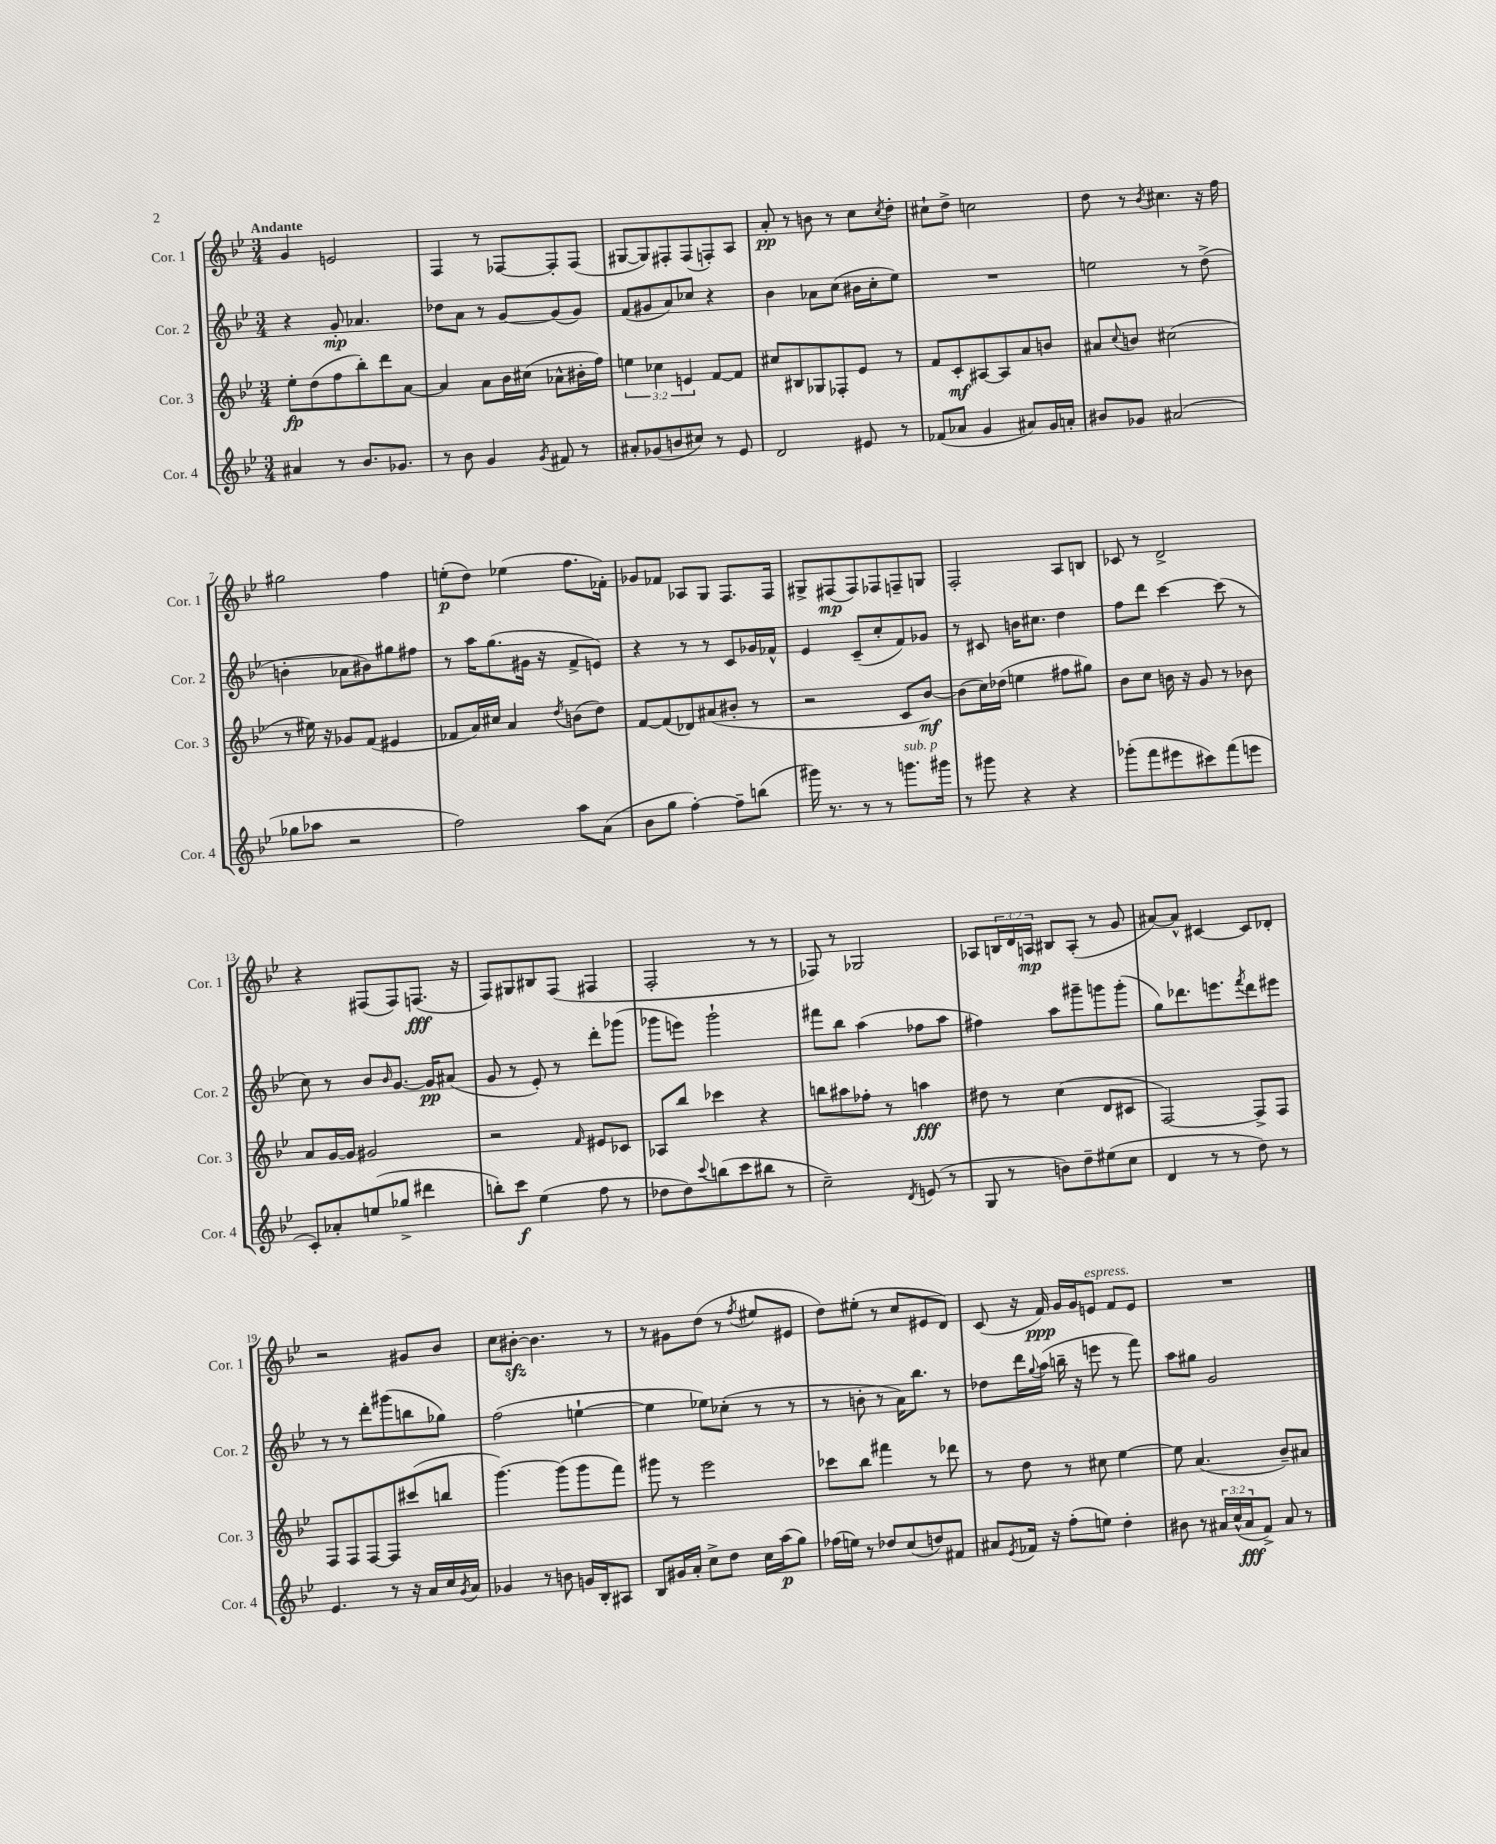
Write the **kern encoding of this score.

**kern	**kern	**kern	**kern
*staff4	*staff3	*staff2	*staff1
*clefG2	*clefG2	*clefG2	*clefG2
*k[b-e-]	*k[b-e-]	*k[b-e-]	*k[b-e-]
*M3/4	*M3/4	*M3/4	*M3/4
4a#/	8ee-'\L	4r	4g/
.	(8dd\	.	.
8r	8ff\	8g'/	2e/
8.b-/L	8bb-'\)	4.a-/	.
.	8ddd\	.	.
8.g-/J	.	.	.
.	[8a\J	.	.
=	=	=	=
8r	4a/]	8dd-\L	4F/
8b-\	.	8a\J	.
4g/	8a\L	8r	8r
.	16b-\L	[8g/L	[8F-/L
.	(16cc#\JJ	.	.
8qg/	.	.	.
8f#/	8a-^^\L	(8g/]	8F-'/]
8r	16b#'\L	8g/J)	(8F-/J
.	16ff\JJ)	.	.
=	=	=	=
8a#'/L	6ee\	(8f/L	[8G#/L
(8g-/	.	8g#/	8G#/])
.	6cc-\	.	.
8b/	.	8a/)	8F#'/
.	6e/	.	.
8cc#/J)	.	8cc-/J	(8F#/
8r	[8f/L	4r	8F'/)
8e-/	8f/]J	.	8A/J
=	=	=	=
2d/	8cc#/L	4b-\	8a'/
.	8B#/	.	8r
.	8G-/	8a-\L	8b\
.	8F-'/	(8cc\J	8r
8e#/	8e-/J	16b#\LL	8cc\L
.	.	16cc'\J	.
.	.	.	8qcc/
8r	8r	8ee-\J)	8dd'\J
=	=	=	=
(8f-/L	8f/L	2.r	8cc#`\L
8a-/J	8c'/	.	8dd^\J
4g/	[8A#/	.	2cc\
.	8A#/]	.	.
8a#/L)	8a/	.	.
16g/L	8b/J	.	.
16a'/JJ	.	.	.
=	=	=	=
8b#/L	8a#/L	2ee\	8dd\
.	8qqcc/	.	.
8g-/J	8b/J	.	8r
.	.	.	8qb-/
(2a#/	(2cc#\	.	4.cc#\
.	.	8r	.
.	.	(8dd^\	16r
.	.	.	16ff\
=	=	=	=
8gg-\L	8r	4b'\	2gg#\
8aa-\J	16ee#\)	.	.
.	16r	.	.
2r	8g-/L	8a-\L	.
.	(8f/J	8b#\)	.
.	4e#/	8gg#\	4ff\
.	.	8ff#\J	.
=	=	=	=
2ff\)	8f-/L	8r	(8ee'\L
.	16a/L)	16aa\LK	8dd\J)
.	16cc#/JJ	(8.gg\	.
.	4a/	.	(4ee-\
.	.	16g#\Jk	.
.	.	16r	.
.	8qdd/	.	.
8aa\L	(8b\L	8f^/L	8.ff\L
(8a\J	8dd\J)	8e/J)	.
.	.	.	16f-'\Jk)
=	=	=	=
8b-\L	[8f/L	4r	8g-/L
8gg\J	(8f/]	.	8f-/J
[4ff'\)	8d-/)	8r	8A-/L
.	(8a#/	8r	8G/J
8ff~\]L	8b#'/J	8c/L	8.F/L
(8bb\J	8r	16g-/L	.
.	.	16f-^^/JJ	16F/Jk
=	=	=	=
16ggg#\)	2r	4e-/	8G#^/L
8.r	.	.	.
.	.	.	(8F#/
8r	.	(8c~/L	8F#/)
8r	.	8cc'/	8F-/
8.ggg\L	8c/L	8f/)	8F~/
.	[8b-/J)	8g-/J	8G/J
16ggg#\Jk	.	.	.
=	=	=	=
8r	(8b-\]L	8r	2F'/
8ggg#\	16cc\L)	8c#/	.
.	(16dd-\JJ	.	.
4r	4ee\	16b\LK	.
.	.	8.cc#\J	.
4r	8ff#\L	4dd\	8A/L
.	8gg#\J)	.	8B/J
=	=	=	=
(8ggg-'\L	8b-\L	8ff\L	8c-/
8fff\	8cc\J	8ddd\J	8r
8eee#\	16b\	[4ccc\	2d^/
.	16r	.	.
8ccc#\)	8g/	.	.
(8fff\	8r	(8ccc\]	.
8eee\J	8b-\	8r	.
=	=	=	=
8c'/L)	8a/L	8cc\)	4r
8a-'/	[16g/L	8r	.
.	16g/]JJ	.	.
(8ee/	2g#/	8b-/L	(8F#/L
.	.	16qqb-/	.
8gg-^/J	.	[8.g/J	8F#/)
4ddd#\	.	.	(8.F/J
.	.	16g/]LK	.
.	.	(8a#/J	.
.	.	.	16r
=	=	=	=
8bb'\L)	2r	8g/	8F/L)
8ccc\J	.	8r	8G#/
(4ee-\	.	8e-'/)	8B#/
.	.	8r	(8F/J
.	16qqf/	.	.
8ff\	8e#/L	8ddd'\L	4F#/
8r	8c-/J	(8ggg-\J	.
=	=	=	=
8dd-\L	8A-/L	8ggg-\L	2F'/
8dd-\)	8bb-/J	8eee\J)	.
8qqccc/	.	.	.
(8bb\	4ccc-\	2ggg-`\	.
8ccc\	.	.	.
8bb#\J	4r	.	8r
8r	.	.	8r
=	=	=	=
2cc~\)	8bb\L	8fff#\L	8F-/)
.	8aa#\	8bb-\J	8r
.	8ff-'\J	(4aa\	2G-/
.	8r	.	.
8qd/	.	.	.
(8e/	4aa\	8ff-\L	.
8r	.	8aa\J	.
=	=	=	=
8G/	8dd#\	4ff#\)	8A-/L
8r	8r	.	24B/L
.	.	.	24d/
.	.	.	24A/JJ
8b\L)	(4cc\	8aa\L	8B#/L
8dd~\	.	8ggg#~\	(8A'/J
(8ee#\	8d/L	8ggg\	8r
8cc\J	8c#/J	(8ggg'\J	8g/
=	=	=	=
4d/	[2F/)	8gg\L)	[8a#/L)
.	.	8.ddd-\	8a#^^/]J
8r	.	.	[4c#/
.	.	8.eee\	.
8r	.	.	.
.	.	8qfff/	.
8dd\)	8F^/]L	8ddd-\	8c#/]L
8r	8F/J	8eee#\J	8d-'/J
=	=	=	=
4.e-/	8F/L	8r	2r
.	8F/	8r	.
.	[8F/	8ddd'\L	.
8r	8F/]	(8ggg#\	.
16r	(8ccc#/	8bb\	8g#/L
16a/LL	.	.	.
16cc/	8bb/J	8gg-\J)	8b-/J
8qg/	.	.	.
16a/JJ	.	.	.
=	=	=	=
4g-/	[4.ggg\)	(2ff\	8cc\L
.	.	.	[8b#'\J
8r	.	.	4.b#\]
8b\	(8ggg\]L	.	.
16g/LL	8ggg\	[4ee`\	.
16B-'/J	.	.	.
8A#/J	8fff\J)	.	8r
=	=	=	=
8B-/L	8ggg#\	4ee\]	8r
16g#/L	8r	.	8g#\L
16a'/JJ	.	.	.
8cc^\L	2eee-\	8ee-\L)	(8dd\J
8dd\J	.	(8cc-'\J	8r
.	.	.	8qff/
16cc\LL	.	8r	8ee#/L
(16aa\J	.	.	.
8gg\J)	.	8r	8e#/J
=	=	=	=
(16ff-\LL	8ccc-\L	8r	8dd\L)
16ee\JJ)	.	.	.
8r	8bb-\J	8b'\	(8ee#'\J
8dd-/L	4fff#\	8r	8r
(8cc/	.	16a\LK)	8cc/L
.	.	8.bb-\J	.
8dd/)	8r	.	8e#/
8f#/J	8ddd-\	8r	8d/J)
=	=	=	=
8a#/L	8r	8dd-\L	(8c/
8qe-/	.	.	.
16f-/Jk	8dd\	16ddd\L	16r
.	.	8qqgg/	.
16r	.	(16aa\JJ	16f/)
(8ff'\L	8r	16bb~\	16g/LL
.	.	16r	16g/J
8ee\J)	8cc#\	8eee\	8e/J
4dd'\	[4ee-\	8r	8f/L
.	.	8fff\)	8e/J
=	=	=	=
8b#\	8ee-\]	8aa\L	2.r
8r	(4.a/	8gg#\J	.
24a#/LL	.	2g/	.
(24cc^^/	.	.	.
24a#/J	.	.	.
8f^/J)	.	.	.
8a#/	8b-~/L)	.	.
8r	8a#/J	.	.
==	==	==	==
*-	*-	*-	*-
